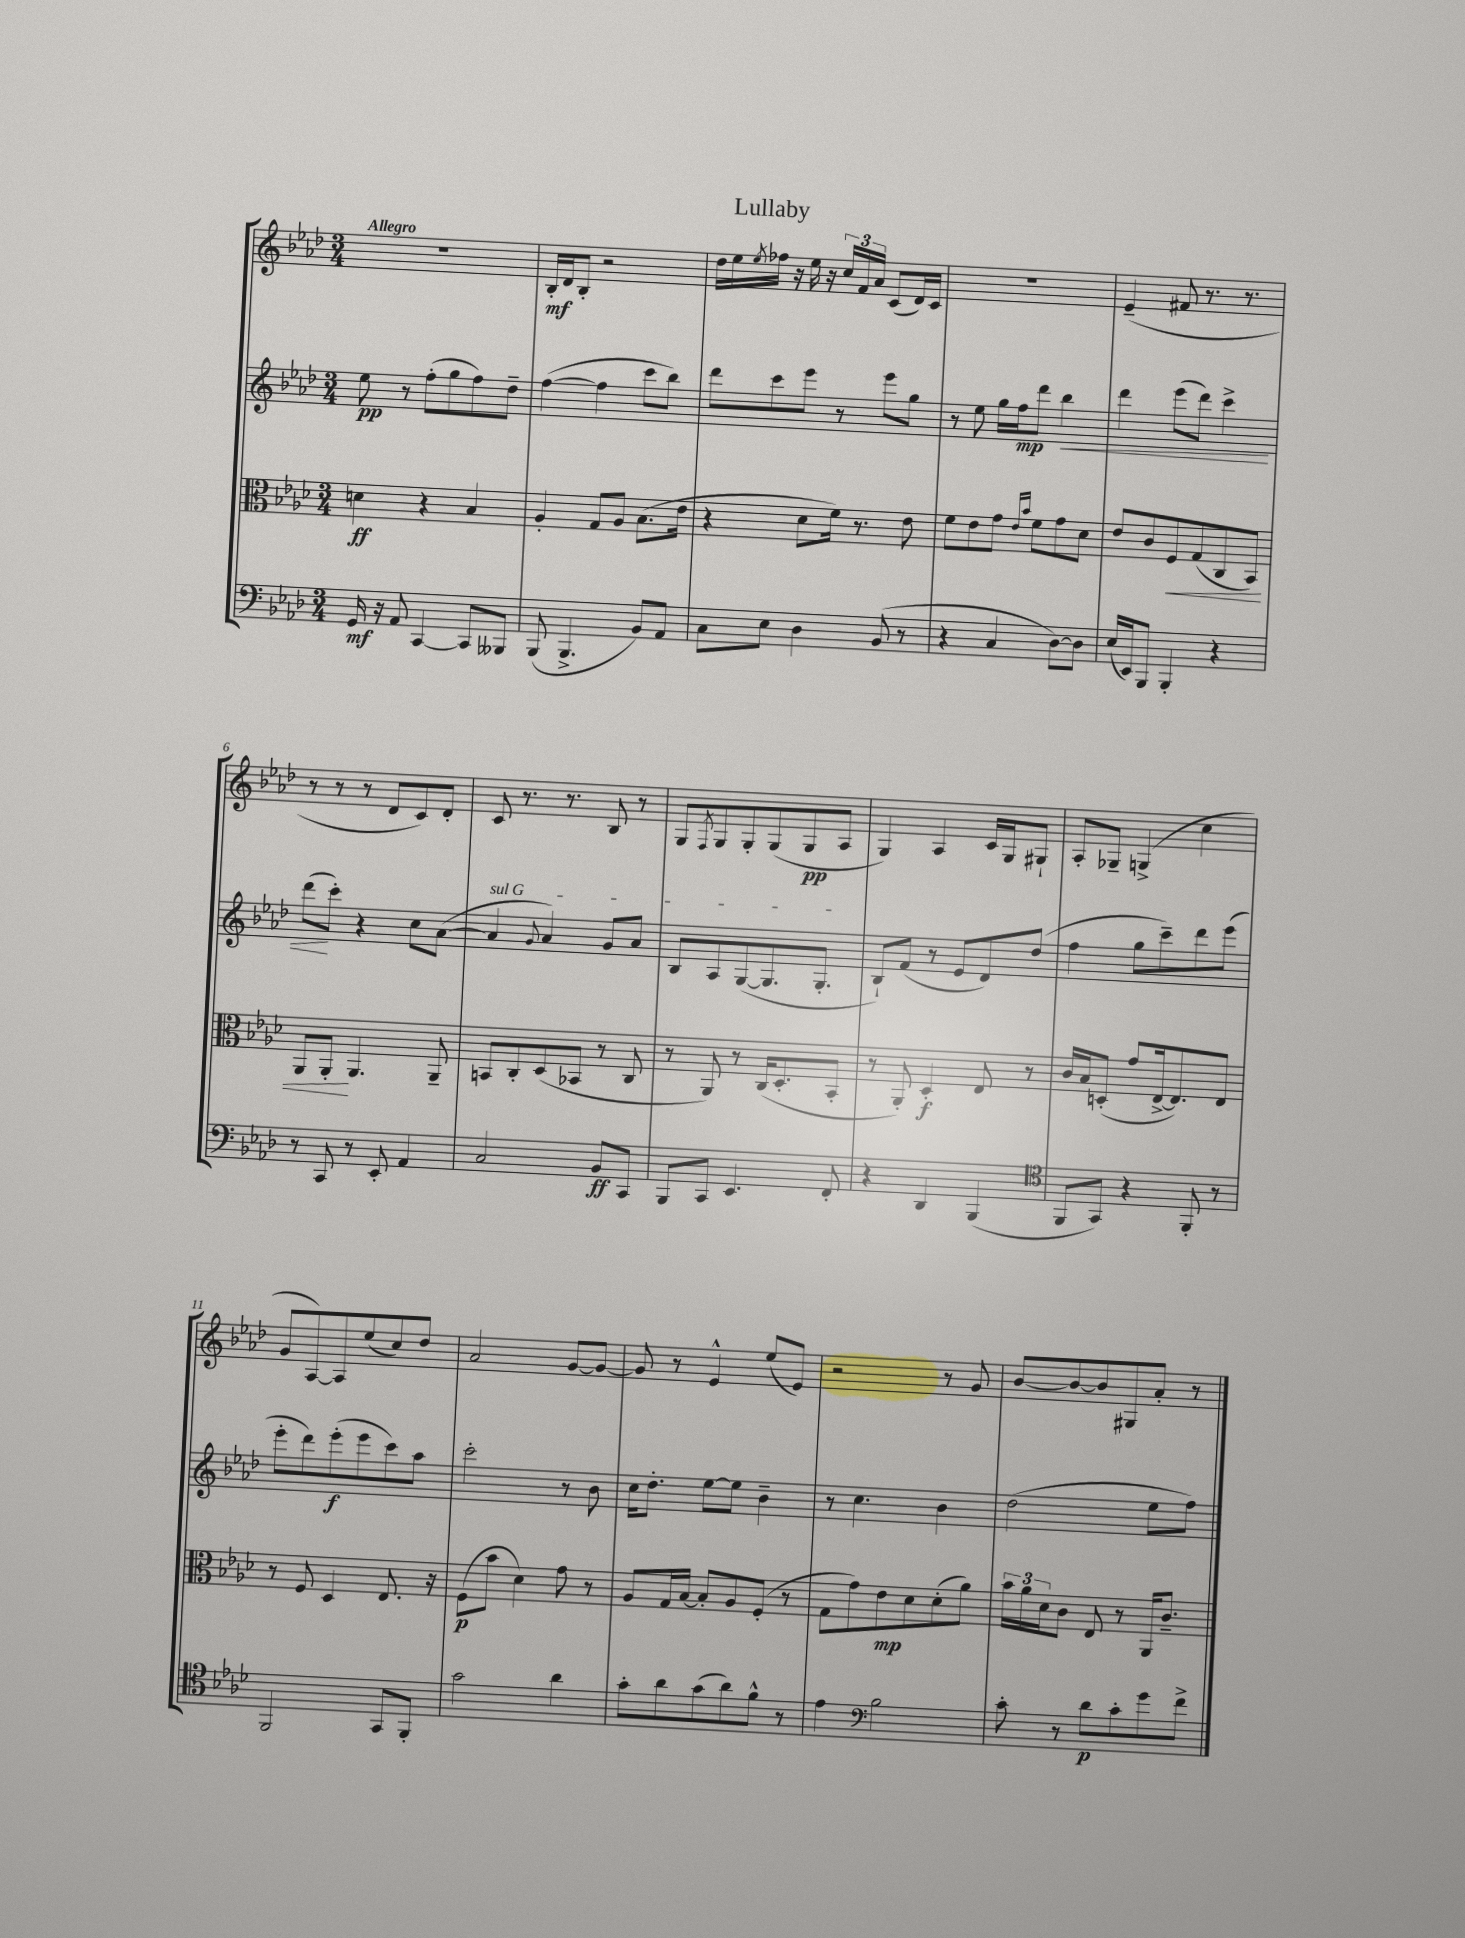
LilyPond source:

\header { title = "Lullaby" }
<<
\new StaffGroup <<
\new Staff = "s0" {
    \clef treble \key aes \major \numericTimeSignature \time 3/4 \tempo "Allegro"
    R2. |
    bes16-.\mf des'16 bes8-. r2 |
    des''16 ees''16 \acciaccatura { ees''8 } fes''16 r16 ees''16 r16 \tuplet 3/2 { c''16 f'16 aes'16 } c'8( des'16) c'16 |
    R2. |
    ees'4--( fis'8 r8. r8. |
    r8 r8 r8 des'8 c'8) des'8-. |
    c'8 r8. r8. bes8 r8 |
    g8 \acciaccatura { f8 } g8 g8-. g8( g8\pp aes8 |
    g4) aes4 c'16 g16 gis8-! |
    aes8-. ges8-- g4->( c''4 |
    g'8 aes8~) aes8 ees''8( c''8) des''8 |
    aes'2 g'8~ g'8~ |
    g'8 r8 ees'4-^ ees''8( ees'8) |
    r2 r8 g'8 |
    bes'8~ bes'8~ bes'8 gis8 aes'8-. r8 \bar "|." |
}
\new Staff = "s1" {
    \clef treble \key aes \major \numericTimeSignature \time 3/4
    ees''8\pp r8 f''8-.( g''8 f''8) des''8-- |
    f''4~( f''4 c'''8 bes''8) |
    des'''8 c'''8 ees'''8 r8 ees'''8 g''8 |
    r8 ees''8 g''16 f''16\mp des'''8 bes''4\< |
    des'''4 ees'''8( des'''8) c'''4-> |
    des'''8\!( c'''8-.) r4 c''8 aes'8~( |
    \once \override TextSpanner.bound-details.left.text = \markup { \italic "sul G" } aes'4\startTextSpan \appoggiatura { g'8 } aes'4) g'8 aes'8 |
    bes8 aes8 g8~( g8. g8.-.\stopTextSpan |
    bes8-!) f'8( r8 ees'8 des'8) des''8( |
    f''4 g''8 c'''8--) des'''8 ees'''8( |
    ees'''8-. des'''8) ees'''8-.\f( ees'''8 c'''8) aes''8 |
    c'''2-. r8 bes'8 |
    c''16 des''8.-. ees''8~ ees''8 bes'4-- |
    r8 c''4. bes'4 |
    des''2( ees''8 f''8) \bar "|." |
}
\new Staff = "s2" {
    \clef alto \key aes \major \numericTimeSignature \time 3/4
    d'4\ff r4 bes4 |
    aes4-. g8 aes8 bes8.( ees'16 |
    r4 des'8 f'16) r8. ees'8 |
    f'8 ees'8 g'8 \grace { ees'16 bes'16 } f'8 g'8 des'8 |
    ees'8 c'8 f8\< g8( c8 bes,8) |
    aes,8 aes,8-.\! aes,4. aes,8-- |
    b,8 c8-. des8( bes,8 r8 c8 |
    r8 aes,8) r8 c16( des8.-. bes,8-. |
    r8 aes,8-.) des4-.\f ees8 r8 |
    c'16 bes16 d8-.( g'8 ees16~-> ees8.) ees8 |
    r8 f8 des4 ees8. r16 |
    f8\p( bes'8 des'4) g'8 r8 |
    aes8 g16 bes16~ bes8-. aes8 f8-.( r8 |
    g8 g'8) ees'8\mp des'8 des'8-.( aes'8) |
    \tuplet 3/2 { bes'16 aes'16 des'16 } c'8 ees8 r8 aes,16 c'8.-- \bar "|." |
}
\new Staff = "s3" {
    \clef bass \key aes \major \numericTimeSignature \time 3/4
    g,16\mf r16 aes,8 c,4~ c,8 beses,,8 |
    bes,,8( bes,,4.-> bes,8) aes,8 |
    c8 ees8 des4 bes,8( r8 |
    r4 c4 des8~) des8 |
    ees16( ees,16) bes,,8 bes,,4-. r4 |
    r8 c,8 r8 ees,8-. aes,4 |
    c2 bes,8\ff c,8 |
    bes,,8 c,8 ees,4. f,8-. |
    r4 des,4 bes,,4( |
    \clef tenor f,8 g,8) r4 f,8-. r8 |
    f,2 g,8 f,8-. |
    g'2 aes'4 |
    g'8-. aes'8 g'8( aes'8) f'8-^ r8 |
    ees'4 \clef bass bes2 |
    c'8-. r8 des'8\p c'8-. g'8 f'8-> \bar "|." |
}
>>
>>
